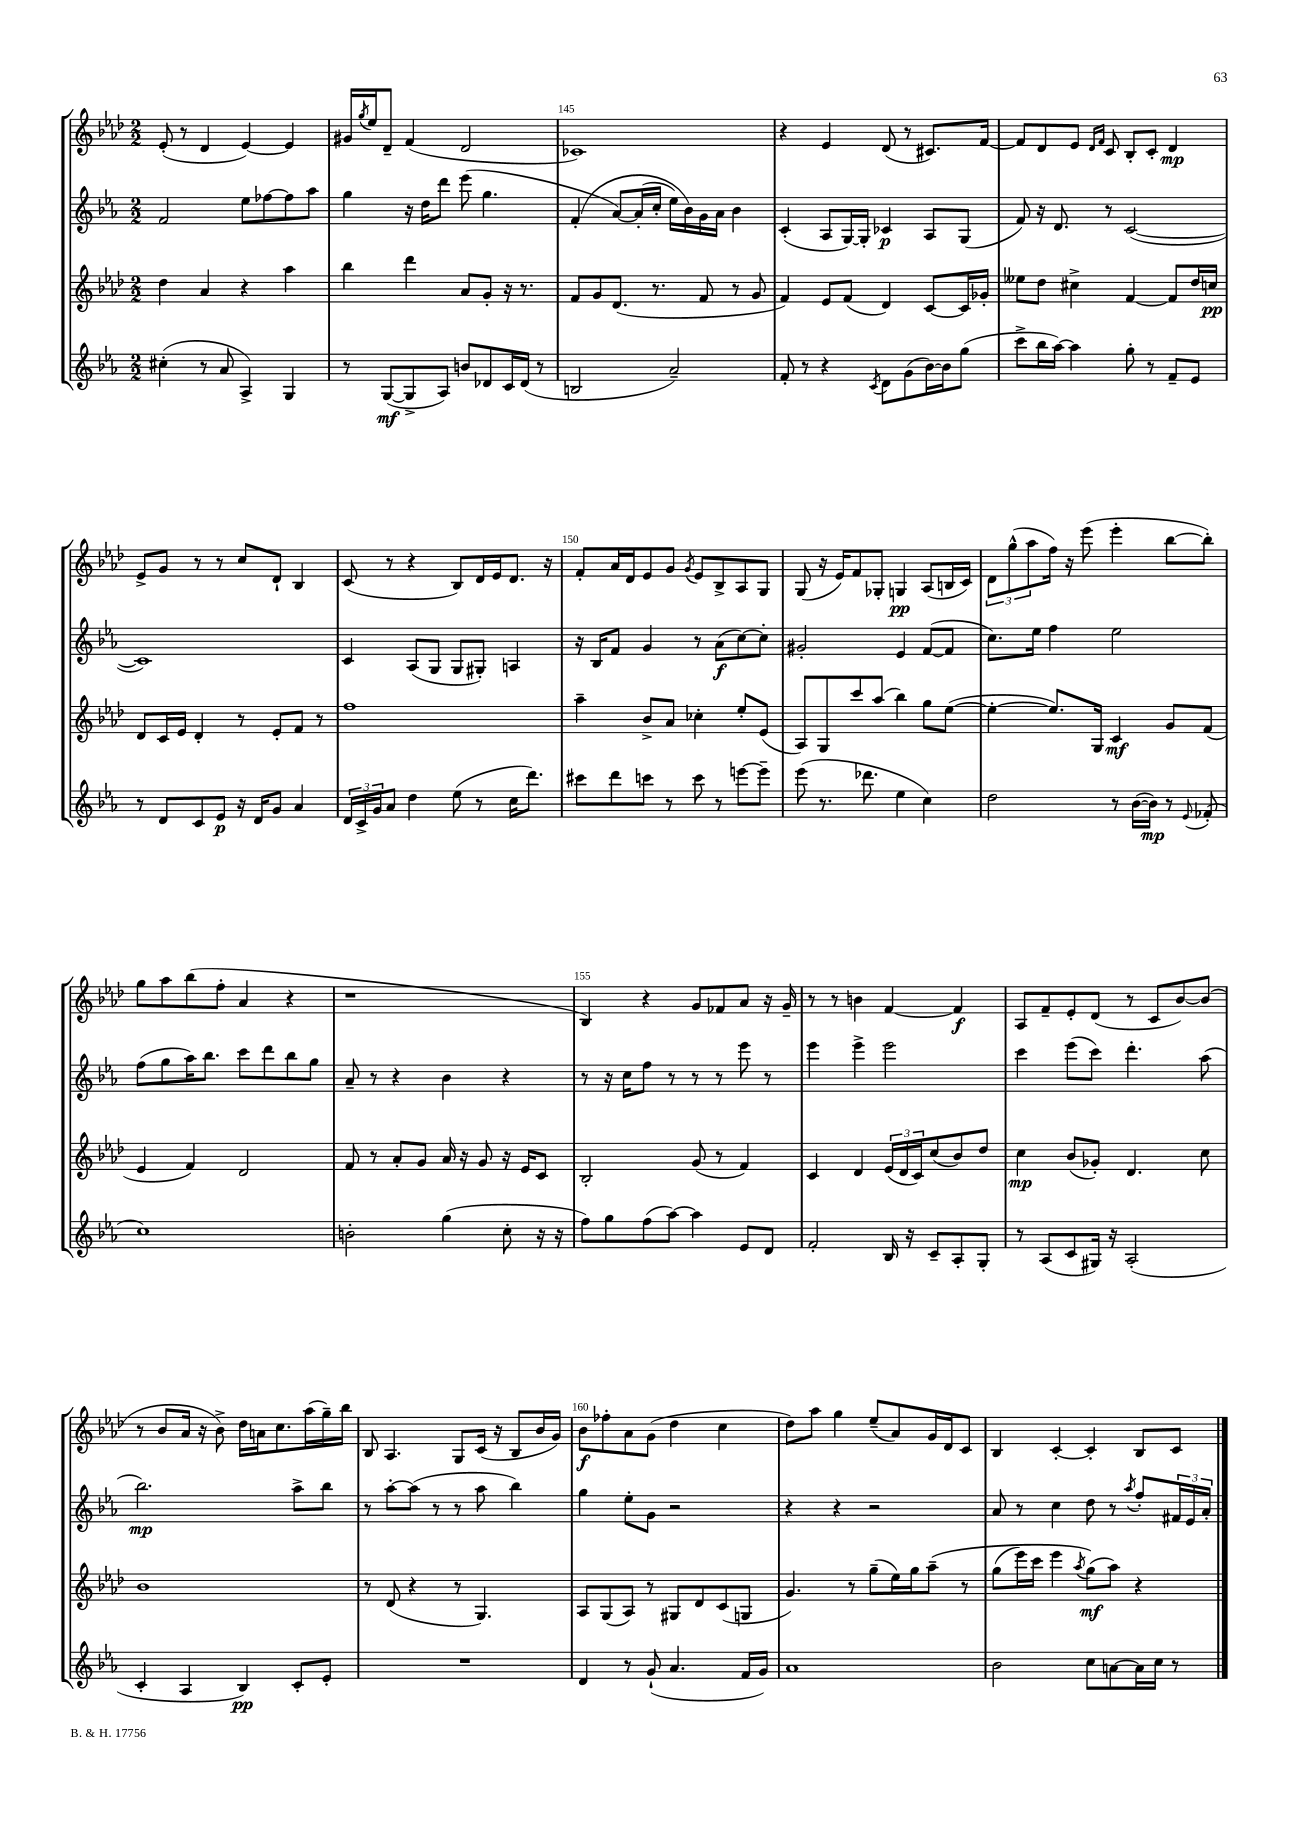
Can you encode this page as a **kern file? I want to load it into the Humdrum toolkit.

**kern	**kern	**kern	**kern
*staff4	*staff3	*staff2	*staff1
*clefG2	*clefG2	*clefG2	*clefG2
*k[b-e-a-]	*k[b-e-a-d-]	*k[b-e-a-]	*k[b-e-a-d-]
*M2/2	*M2/2	*M2/2	*M2/2
(4cc#'	4dd-	2f	(8e-'
.	.	.	8r
8r	4a-	.	4d-
8a-	.	.	.
4A-^)	4r	8ee-	[4e-)
.	.	[8ff-	.
4G	4aa-	8ff-]	4e-]
.	.	8aa-	.
=	=	=	=
8r	4bb-	4gg	16g#
.	.	.	8qgg
.	.	.	16ee-
([8G	.	.	8d-~
8G^]	4ddd-	16r	(4f
.	.	16dd	.
8A-)	.	8ddd	.
8b	8a-	(8eee-	2d-
8d-	8g'	4.gg	.
16c	16r	.	.
(16d-	8.r	.	.
8r	.	.	.
=	=	=	=
2B	8f	&(4f'	1c-)
.	8g	.	.
.	(8.d-	[8a-)	.
.	.	(16a-']	.
.	8.r	16cc'	.
2a-~)	.	16ee-)	.
.	.	16b-&)	.
.	8f	16g	.
.	.	16a-	.
.	8r	4b-	.
.	8g	.	.
=	=	=	=
8f'	4f)	(4c'	4r
8r	.	.	.
4r	8e-	8A-	4e-
.	(8f	[16G)	.
.	.	16G']	.
8qc	.	.	.
8d	4d-)	4c-	(8d-
(8g	.	.	8r
[16b-)	[8c	8A-	8.c#)
16b-]	.	.	.
(8gg	16c]	(8G	.
.	16g-'	.	[16f
=	=	=	=
8ccc^	8ee--	8f)	8f]
16bb-	8dd-	16r	8d-
[16aa-)	.	8.d	.
4aa-]	4cc#^	.	8e-
.	.	.	16qqd-
.	.	.	16qqf
.	.	8r	8c
8gg'	[4f	([2c	8B-'
8r	.	.	8c'
8f~	8f]	.	4d-
8e-	16dd-	.	.
.	16cc	.	.
=	=	=	=
8r	8d-	1c])	8e-^
8d	16c	.	8g
.	16e-	.	.
8c	4d-'	.	8r
8e-	.	.	8r
16r	8r	.	8cc
16d	.	.	.
8g	8e-'	.	8d-`
4a-	8f	.	4B-
.	8r	.	.
=	=	=	=
24d	1ff	4c	(8c
24c^	.	.	.
24g	.	.	.
8a-	.	.	8r
4dd	.	(8A-	4r
.	.	8G	.
(8ee-	.	8G	8B-)
8r	.	8G#')	16d-
.	.	.	16e-
16cc	.	4A	8.d-
8.ddd)	.	.	.
.	.	.	16r
=	=	=	=
8ccc#	4aa-~	16r	8f'
.	.	16B-	.
8ddd	.	8f	16a-
.	.	.	16d-
8ccc	8b-^	4g	8e-
8r	8a-	.	8g
.	.	.	8qg
8ccc	4cc-'	8r	8e-
8r	.	(8a-	8B-^
[8eee	8ee-'	[8cc)	8A-
8eee~]	(8e-	8cc']	8G
=	=	=	=
(8eee-	8A-)	2g#'	(8G
8.r	8G	.	16r
.	.	.	16e-)
.	8ccc	.	8f
8.ddd-	.	.	.
.	(8aa-	.	8G-'
4ee-	4bb-)	4e-	4G
4cc)	8gg	([8f	(8A-
.	([8ee-	8f]	16B
.	.	.	16c)
=	=	=	=
2dd	4ee-'_	8.cc)	12d-
.	.	.	(12gg^^
.	.	.	12aa-
.	.	16ee-	.
.	8.ee-])	4ff	16ff)
.	.	.	16r
.	.	.	(8eee-
.	16G	.	.
8r	4c	2ee-	4eee-'
([16b-	.	.	.
16b-])	.	.	.
8r	8g	.	[8bb-
8qqe-	.	.	.
(8f-'	(8f	.	8bb-'])
=	=	=	=
1cc)	4e-	(8ff	8gg
.	.	8gg	8aa-
.	4f)	16aa-)	(8bb-
.	.	8.bb-	.
.	.	.	8ff'
.	2d-	8ccc	4a-
.	.	8ddd	.
.	.	8bb-	4r
.	.	8gg	.
=	=	=	=
2b'	8f	8a-~	1r
.	8r	8r	.
.	8a-'	4r	.
.	8g	.	.
(4gg	16a-	4b-	.
.	16r	.	.
.	8g	.	.
8cc'	16r	4r	.
.	16e-	.	.
16r	8c	.	.
16r	.	.	.
=	=	=	=
8ff)	2B-'	8r	4B-)
8gg	.	16r	.
.	.	16cc	.
(8ff	.	8ff	4r
[8aa-)	.	8r	.
4aa-]	(8g	8r	8g
.	8r	8r	8f-
8e-	4f)	8eee-	8a-
8d	.	8r	16r
.	.	.	16g~
=	=	=	=
2f'	4c	4eee-	8r
.	.	.	8r
.	4d-	4eee-^	4b
16B-	(24e-	2eee-	[4f
.	24d-	.	.
16r	.	.	.
.	24c)	.	.
8c~	(8cc	.	.
8A-'	8b-)	.	4f]
8G'	8dd-	.	.
=	=	=	=
8r	4cc	4ccc	8A-
(8A-	.	.	8f~
8c	(8b-	(8eee-	8e-'
16G#)	8g-')	8ccc)	(8d-
16r	.	.	.
(2A-'	4.d-	4.ddd'	8r
.	.	.	8c
.	.	.	[8b-)
.	8cc	(8aa-	(8b-]
=	=	=	=
4c'	1b-	2.bb-)	8r
.	.	.	8b-
4A-	.	.	16a-
.	.	.	16r
.	.	.	8b-^)
4B-)	.	.	16dd-
.	.	.	16a
.	.	.	8.cc
8c'	.	8aa-^	.
.	.	.	(16aa-
8e-'	.	8bb-	16gg~)
.	.	.	16bb-
=	=	=	=
1r	8r	8r	8B-
.	(8d-	[8aa-'	4.A-
.	4r	(8aa-]	.
.	.	8r	.
.	8r	8r	8G
.	4.G)	8aa-	(16c
.	.	.	16r
.	.	4bb-)	8B-
.	.	.	16b-
.	.	.	16g)
=	=	=	=
4d	8A-	4gg	8b-
.	(8G	.	8ff-'
8r	8A-)	8ee-'	8a-
(8g`	8r	8g	(8g
4.a-	8G#	2r	4dd-
.	8d-	.	.
.	(8c	.	4cc
16f	8G	.	.
16g)	.	.	.
=	=	=	=
1a-	4.g)	4r	8dd-)
.	.	.	8aa-
.	.	4r	4gg
.	8r	.	.
.	(8gg~	2r	(8ee-~
.	16ee-)	.	8a-)
.	16gg	.	.
.	&(8aa-~	.	16g
.	.	.	16d-
.	8r	.	8c
=	=	=	=
2b-	(8gg	8a-	4B-
.	16eee-)	8r	.
.	16ccc	.	.
.	4eee-	4cc	[4c'
.	8qaa-	.	.
8cc	(8gg&)	8dd	4c']
[8a	8aa-)	8r	.
.	.	8qaa-	.
16a]	4r	8ff'	8B-
16cc	.	.	.
8r	.	24f#	8c
.	.	24e-	.
.	.	24a-'	.
==	==	==	==
*-	*-	*-	*-
